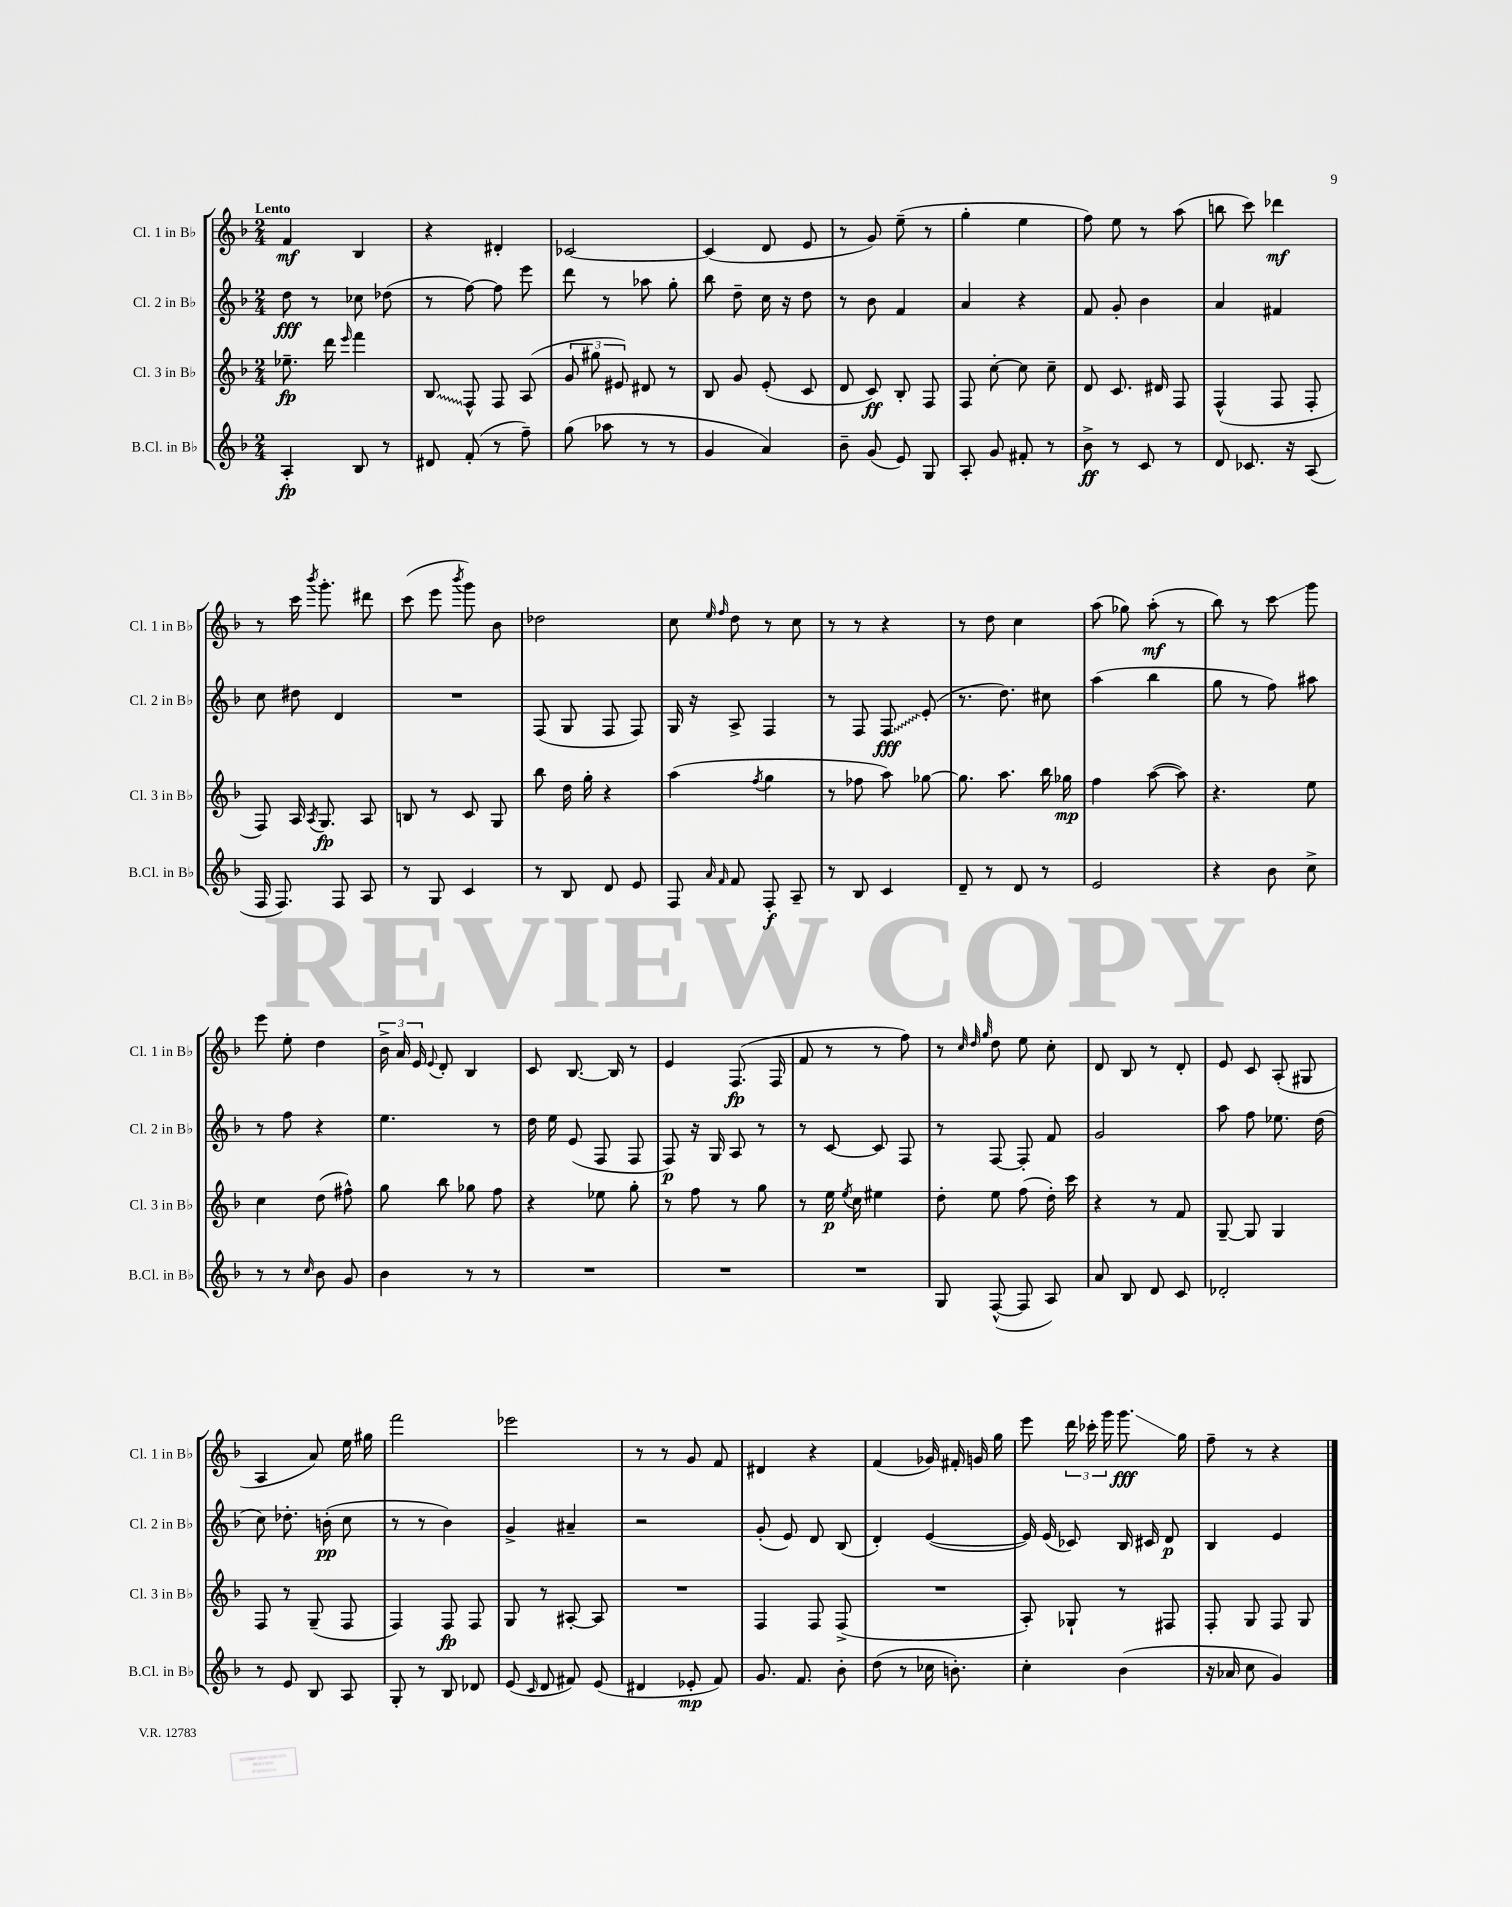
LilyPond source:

<<
\new StaffGroup <<
\new Staff = "s0" \with { instrumentName = "Cl. 1 in Bb" shortInstrumentName = "Cl. 1 in Bb" } {
    \clef treble \key f \major \numericTimeSignature \time 2/4 \tempo "Lento"
    \autoBeamOff f'4\mf bes4 |
    r4 dis'4-. |
    ces'2~ |
    ces'4( d'8 e'8 |
    r8 g'8) e''8--( r8 |
    g''4-. e''4 |
    f''8) e''8 r8 a''8( |
    b''8 c'''8) des'''4\mf |
    r8 c'''16 \acciaccatura { bes'''8 } g'''8.-. dis'''8 |
    c'''8( e'''8 \acciaccatura { bes'''8 } g'''8) bes'8 |
    des''2 |
    c''8 \grace { e''16 f''16 } d''8 r8 c''8 |
    r8 r8 r4 |
    r8 d''8 c''4 |
    a''8( ges''8) a''8-.\mf( r8 |
    bes''8) r8 c'''8\glissando g'''8 |
    e'''8 e''8-. d''4 |
    \tuplet 3/2 { bes'16-> a'16 e'16 } \appoggiatura { e'8 } d'8-. bes4 |
    c'8 bes8.~ bes16 r8 |
    e'4 f8.\fp( f16 |
    f'8 r8 r8 f''8) |
    r8 \grace { c''32 d''32 g''32 } d''8 e''8 c''8-. |
    d'8 bes8 r8 d'8-. |
    e'8 c'8 a8-.( gis8 |
    a4 a'8) e''16 gis''16 |
    f'''2 |
    ees'''2 |
    r8 r8 g'8 f'8 |
    dis'4 r4 |
    f'4( ges'16) fis'16-. g'16 g''16 |
    e'''8 \tuplet 3/2 { d'''16 ces'''16-. g'''16 } g'''8.\glissando\fff g''16 |
    f''8-- r8 r4 \bar "|." |
}
\new Staff = "s1" \with { instrumentName = "Cl. 2 in Bb" shortInstrumentName = "Cl. 2 in Bb" } {
    \clef treble \key f \major \numericTimeSignature \time 2/4
    \autoBeamOff d''8\fff r8 ces''8 des''8( |
    r8 f''8~) f''8 e'''8 |
    d'''8 r8 aes''8 g''8-. |
    bes''8 d''8-- c''16 r16 d''8 |
    r8 bes'8 f'4 |
    a'4 r4 |
    f'8 g'8-. bes'4 |
    a'4 fis'4 |
    c''8 dis''8 d'4 |
    R2 |
    f8( g8 f8 f8) |
    g16 r16 a8-> f4 |
    r8 f8 \once \override Glissando.style = #'zigzag f8\glissando\fff e'8-.( |
    r8. d''8.) cis''8 |
    a''4( bes''4 |
    g''8 r8 f''8) ais''8 |
    r8 f''8 r4 |
    e''4. r8 |
    d''16 e''16 e'8( f8 f8 |
    f8\p) r16 g16 a8 r8 |
    r8 c'8~ c'8 f8 |
    r8 f8~ f8-. f'8 |
    g'2 |
    a''8 f''8 ees''8. d''16( |
    c''8) des''8.-. b'16-.\pp( c''8 |
    r8 r8 bes'4) |
    g'4-> ais'4-- |
    r2 |
    g'8-.( e'8) d'8 bes8( |
    d'4-.) e'4~( |
    e'16) e'16( ces'8) bes16 cis'16 d'8\p |
    bes4 e'4 \bar "|." |
}
\new Staff = "s2" \with { instrumentName = "Cl. 3 in Bb" shortInstrumentName = "Cl. 3 in Bb" } {
    \clef treble \key f \major \numericTimeSignature \time 2/4
    \autoBeamOff ees''8.--\fp d'''16 \grace { e'''16 } f'''4 |
    \once \override Glissando.style = #'zigzag bes8\glissando f8-^ f8 a8( |
    \tuplet 3/2 { g'8 gis''8 eis'8) } dis'8 r8 |
    bes8 g'8 e'8-.( c'8 |
    d'8 c'8\ff) bes8-. f8 |
    f8 c''8~-. c''8 c''8-- |
    d'8 c'8. dis'16 f8 |
    f4-^( f8 f8-. |
    f8) a16 \acciaccatura { a8 } g8.\fp a8 |
    b8 r8 c'8 g8 |
    bes''8 d''16 g''16-. r4 |
    a''4( \acciaccatura { f''8 } g''4 |
    r8 fes''8 a''8) ges''8~ |
    ges''8. a''8. bes''16 ges''16\mp |
    f''4 a''8~( a''8) |
    r4. e''8 |
    c''4 d''8( fis''8-^) |
    g''8 bes''8 ges''8 f''8 |
    r4 ees''8 g''8-. |
    r8 f''8 r8 g''8 |
    r8 e''16\p \acciaccatura { e''8 } c''16 eis''4 |
    d''8-. e''8 f''8( d''16-.) c'''16 |
    r4 r8 f'8 |
    g8~-- g8 g4 |
    f8 r8 g8--( f8 |
    f4) f8\fp f8 |
    g8 r8 ais8~-. ais8 |
    R2 |
    f4 f8 f8->( |
    R2 |
    a8-.) ges8-! r8 fis8 |
    f8-. g8 f8 g8 \bar "|." |
}
\new Staff = "s3" \with { instrumentName = "B.Cl. in Bb" shortInstrumentName = "B.Cl. in Bb" } {
    \clef treble \key f \major \numericTimeSignature \time 2/4
    \autoBeamOff a4-.\fp bes8 r8 |
    dis'8 f'8-.( r8 f''8--) |
    g''8( aes''8 r8 r8 |
    g'4 a'4) |
    bes'8-- g'8( e'8) g8 |
    a8-. g'8 fis'8-. r8 |
    bes'8->\ff r8 c'8 r8 |
    d'8 ces'8. r16 a8( |
    f16 f8.) f8 a8 |
    r8 g8 c'4 |
    r8 bes8 d'8 e'8 |
    f8 \grace { a'16 f'16 } f'8 f8-.\f a8-- |
    r8 bes8 c'4 |
    d'8-- r8 d'8 r8 |
    e'2 |
    r4 bes'8 c''8-> |
    r8 r8 \grace { c''16 } bes'8 g'8 |
    bes'4 r8 r8 |
    R2 |
    R2 |
    R2 |
    g8 f8~-^( f8 a8) |
    a'8 bes8 d'8 c'8 |
    des'2-. |
    r8 e'8 bes8 a8 |
    g8-. r8 bes8 des'8 |
    e'8( \grace { c'16 } d'8 fis'8) e'8( |
    dis'4 ees'8-.\mp f'8) |
    g'8. f'8. bes'8-. |
    d''8( r8 ces''16 b'8.-.) |
    c''4-. bes'4( |
    r16 aes'16 c''8 g'4) \bar "|." |
}
>>
>>
\layout { \context { \Score \remove "Bar_number_engraver" } }
